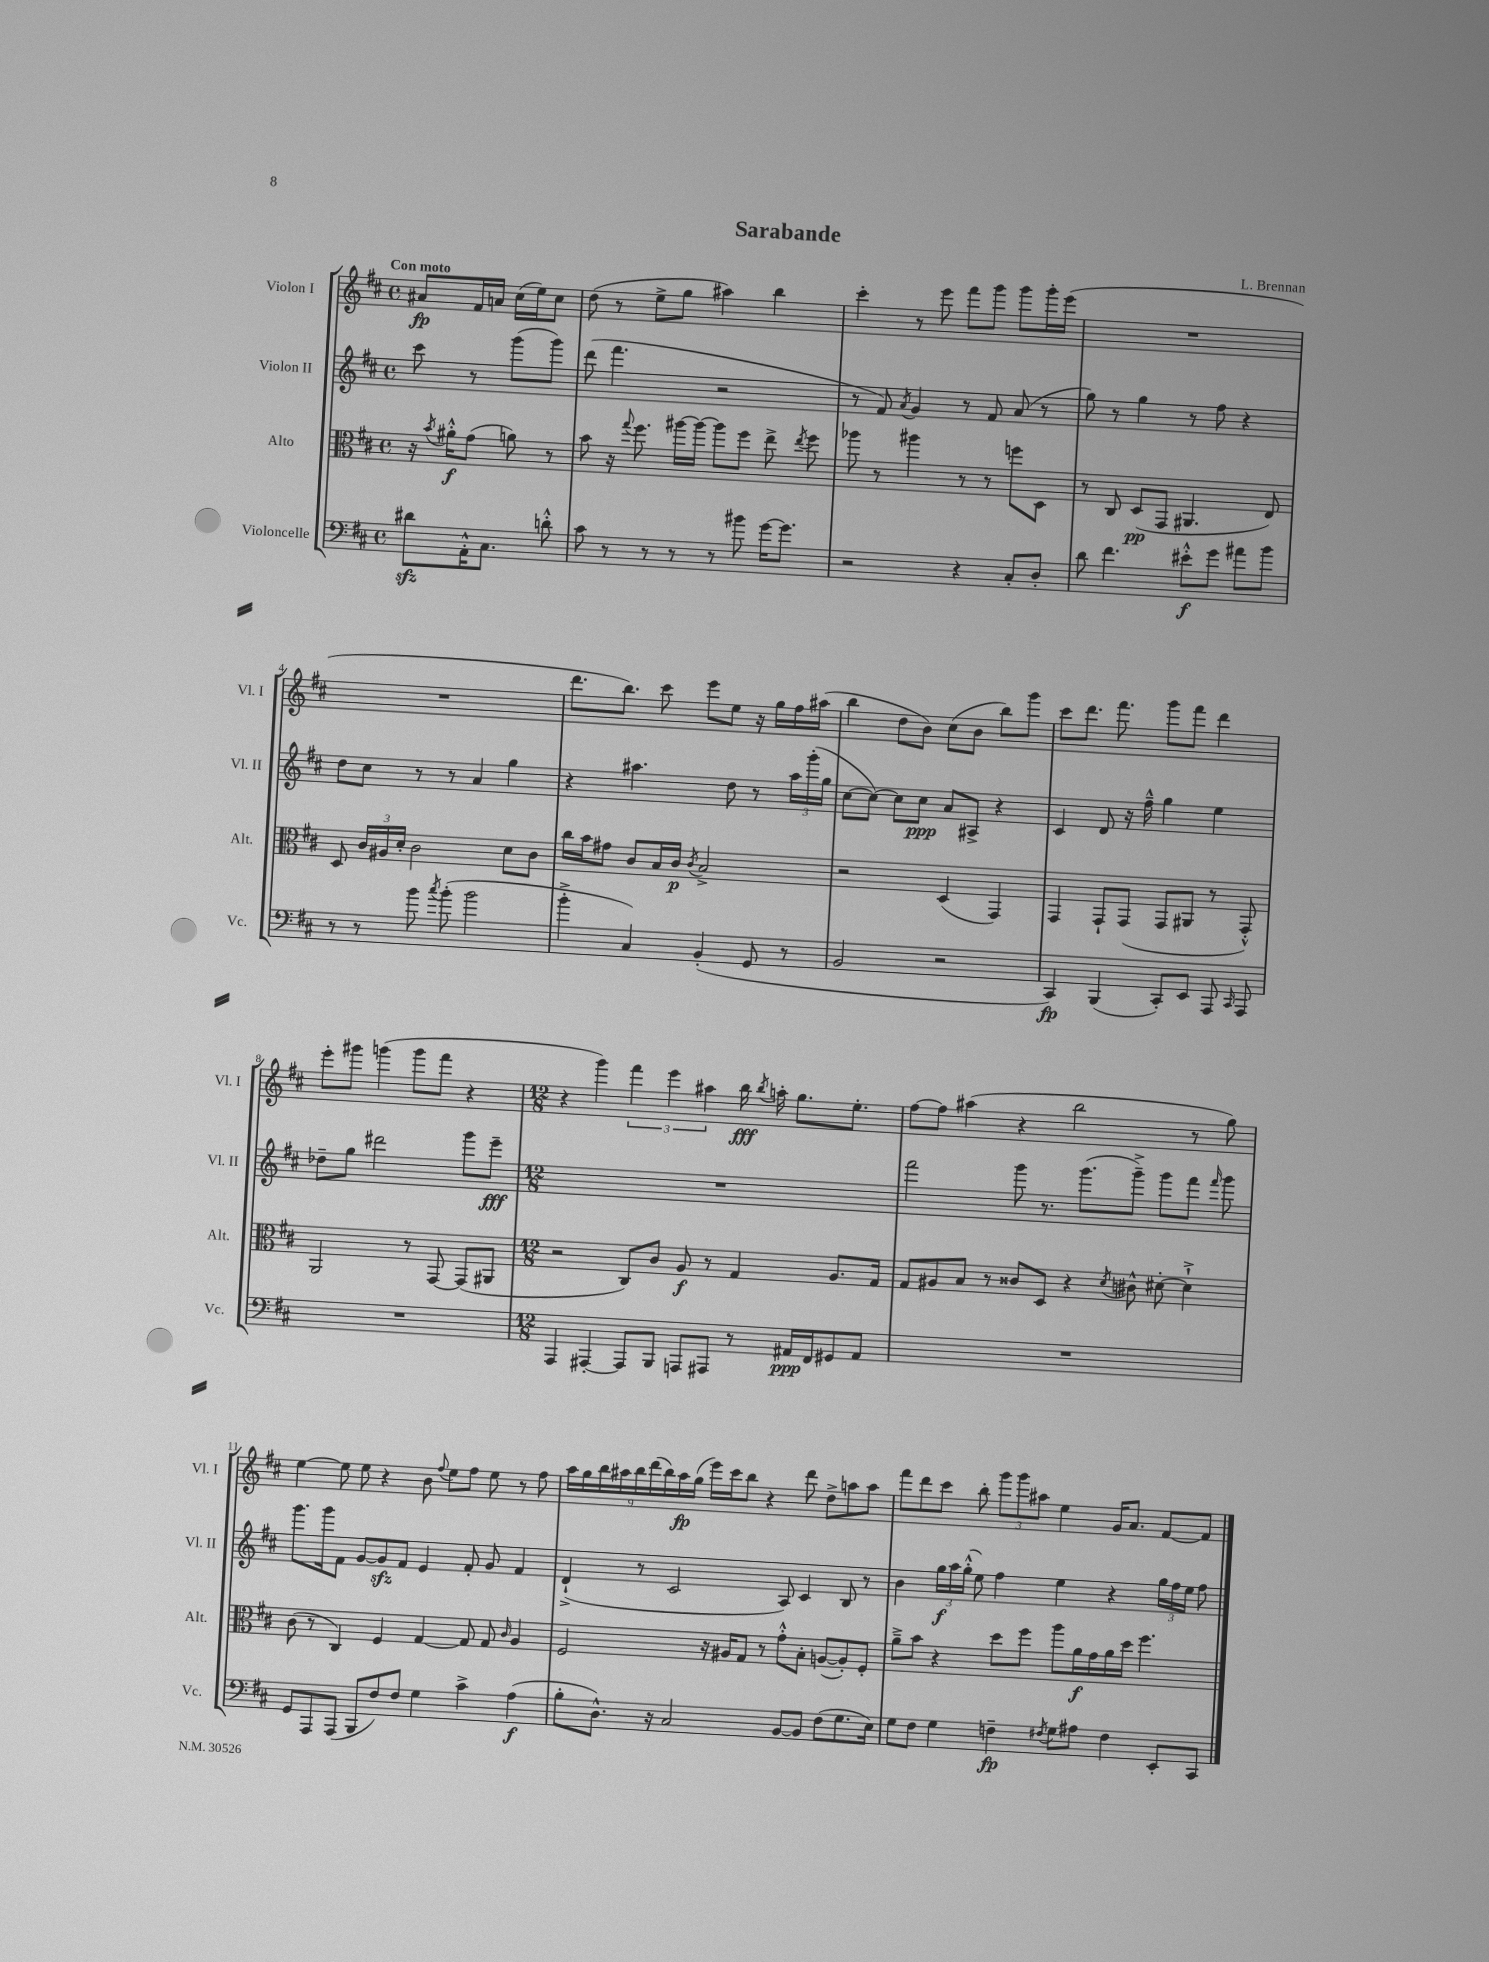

**kern	**kern	**kern	**kern
*staff4	*staff3	*staff2	*staff1
*clefF4	*clefC3	*clefG2	*clefG2
*k[f#c#]	*k[f#c#]	*k[f#c#]	*k[f#c#]
*M4/4	*M4/4	*M4/4	*M4/4
*met(c)	*met(c)	*met(c)	*met(c)
8d#	16r	8ccc#	8a#
.	8qb	.	.
.	16a#'^^	.	.
16AA'^^	(8g	8r	16f#
8.C#	.	.	16a
.	8a)	(8ggg	(16cc#
.	.	.	16ee)
8d'^^	8r	8ggg)	8cc#
=	=	=	=
8c#	8b	(8ddd	(8dd
8r	16r	4.fff#	8r
.	8qqgg	.	.
.	8.ff#	.	.
8r	.	.	8ee^
8r	[16aa#	.	8gg
.	16aa#_	.	.
8r	8aa#]	2r	4aa#)
8b#	8ff#	.	.
[16g	8ee^	.	4bb
8.g]	.	.	.
.	8qee	.	.
.	8ff#	.	.
=	=	=	=
2r	8aa-	8r	4ccc#'
.	8r	8f#)	.
.	.	8qa	.
.	4aa#	4g	8r
.	.	.	8eee
4r	8r	8r	8fff#
.	8r	8f#	8ggg
8C#'	8ff	(8a	8ggg
8D'	8D	8r	16ggg'
.	.	.	(16eee
=	=	=	=
8d	8r	8gg)	1r
4.f#	8C#	8r	.
.	(8D	4gg	.
.	8GG	.	.
8e#'^^	4.AA#	8r	.
8g	.	8ff#	.
8a#	.	4r	.
8b	8E)	.	.
=	=	=	=
8r	8D	8dd	1r
8r	24c#	8cc#	.
.	24A#	.	.
.	24d'	.	.
8b	2c#	8r	.
8qcc#	.	.	.
(8b'	.	8r	.
2b	.	4a	.
.	8d	4gg	.
.	8c#	.	.
=	=	=	=
4b'^	16cc#	4r	8.ddd
.	16b	.	.
.	8g#	.	.
.	.	.	8.bb)
4C#)	8c#	4.aa#	.
.	16B	.	8ccc#
.	16c#	.	.
.	8qc#	.	.
(4BB'	2B^	.	8eee
.	.	8dd	8ee
8GG	.	8r	16r
.	.	.	16gg
8r	.	24aa#	16ff#
.	.	(24ggg'	.
.	.	.	(16aa#
.	.	24gg	.
=	=	=	=
2BB	2r	[8cc#	4bb
.	.	8cc#_)	.
.	.	8cc#]	8dd
.	.	8cc#	8b)
2r	(4D	8a	(8cc#
.	.	8A#^	8b
.	4GG)	4r	8bb)
.	.	.	8ggg
=	=	=	=
4CC#)	4GG	4c#	8ccc#
.	.	.	8.ddd
(4BBB	8GG`	8d	.
.	.	.	8.fff#
.	(8GG	16r	.
.	.	16ff#~^^	.
8CC#')	8GG	4gg	8ggg
8EE	8AA#	.	8fff#
8AAA	8r	4ee	4ddd
16qqCC#	.	.	.
8AAA	8GG'^^)	.	.
=	=	=	=
1r	2AA	8dd-~	8eee'
.	.	8gg	8ggg#
.	.	2ddd#	(4ggg
.	8r	.	8ggg
.	[8GG	.	8fff#
.	(8GG]	8ggg	4r
.	8AA#	8eee~	.
=	=	=	=
*M12/8	*M12/8	*M12/8	*M12/8
4AAA	2r	1.r	4r
[4AAA#'	.	.	4ggg)
8AAA#]	8C#)	.	6fff#
8BBB	8c#	.	.
.	.	.	6eee
8AAA	8A	.	.
.	.	.	6aa#
8AAA#	8r	.	.
8r	4G	.	16bb
.	.	.	8qbb
.	.	.	16aa'
16AA#	.	.	8.gg
16FF#	.	.	.
8GG#	8.A	.	.
.	.	.	8.ee'
8AA#	.	.	.
.	16G	.	.
=	=	=	=
1.r	8G	2fff#	[8ff#
.	8A#	.	8ff#]
.	8B	.	(4aa#
.	8r	.	.
.	8c##	8ggg	4r
.	8D	8.r	.
.	4r	.	2bb
.	.	(8.ggg	.
.	8qd	.	.
.	8c#^^	8ggg~^)	.
.	[8d#'	8ggg	.
.	4d#`^]	8fff#	8r
.	.	16qqfff#	.
.	.	8ggg	8gg)
=	=	=	=
8GG	(8c#	8.ggg	[4ee
8AAA	8r	.	.
.	.	16ggg	.
(8AAA	4C#)	8f#	8ee]
8BBB	.	[8g	8ee
8F#)	4F#	8g]	4r
8F#	.	8f#	.
4G	[4G	4e	8b
.	.	.	8qqff#
.	.	.	8ee
4c#^	8G]	8f#'	8ff#
.	8G	8g	8ee
.	16qqc#	.	.
(4A	4A	4f#	8r
.	.	.	8ff#
=	=	=	=
8B'	2F#	(4d`^	18aa
.	.	.	18gg
.	.	.	18bb
8.D^^)	.	.	.
.	.	.	18aa#
.	.	.	18bb
.	.	8r	.
.	.	.	(18ddd
16r	.	.	.
.	.	.	18bb)
2C#	.	2c#	.
.	.	.	18aa#
.	.	.	(18gg
.	16r	.	16eee)
.	16A#	.	16ccc#
.	8G	.	8bb
.	8r	.	4r
[8BB	8g'^^	8A)	.
8BB]	8B'	4c#	8ddd
(8F#	([8A	.	8dd^
8.G	8A'])	8B	8aa
.	8F#'	8r	8aa
16E)	.	.	.
=	=	=	=
8G	8a~^	4b	8fff#
8F#	8b	.	8ddd
4G	4r	24gg	8ccc#
.	.	24aa	.
.	.	(24gg'^^	.
.	.	8ee)	8bb'
4F~	8dd	4ff#	12ggg
.	.	.	12ggg
.	8ff#	.	.
.	.	.	12aa#
8qF#	.	.	.
8G	8aa	4ee	4ee
8A#	16a	.	.
.	16g	.	.
4F#	16a	4r	16g
.	16dd	.	8.a
.	4.ff#	.	.
8EE'	.	24gg	[8f#
.	.	24ff#	.
.	.	24ee	.
8CC#	.	8ff#	8f#]
==	==	==	==
*-	*-	*-	*-
